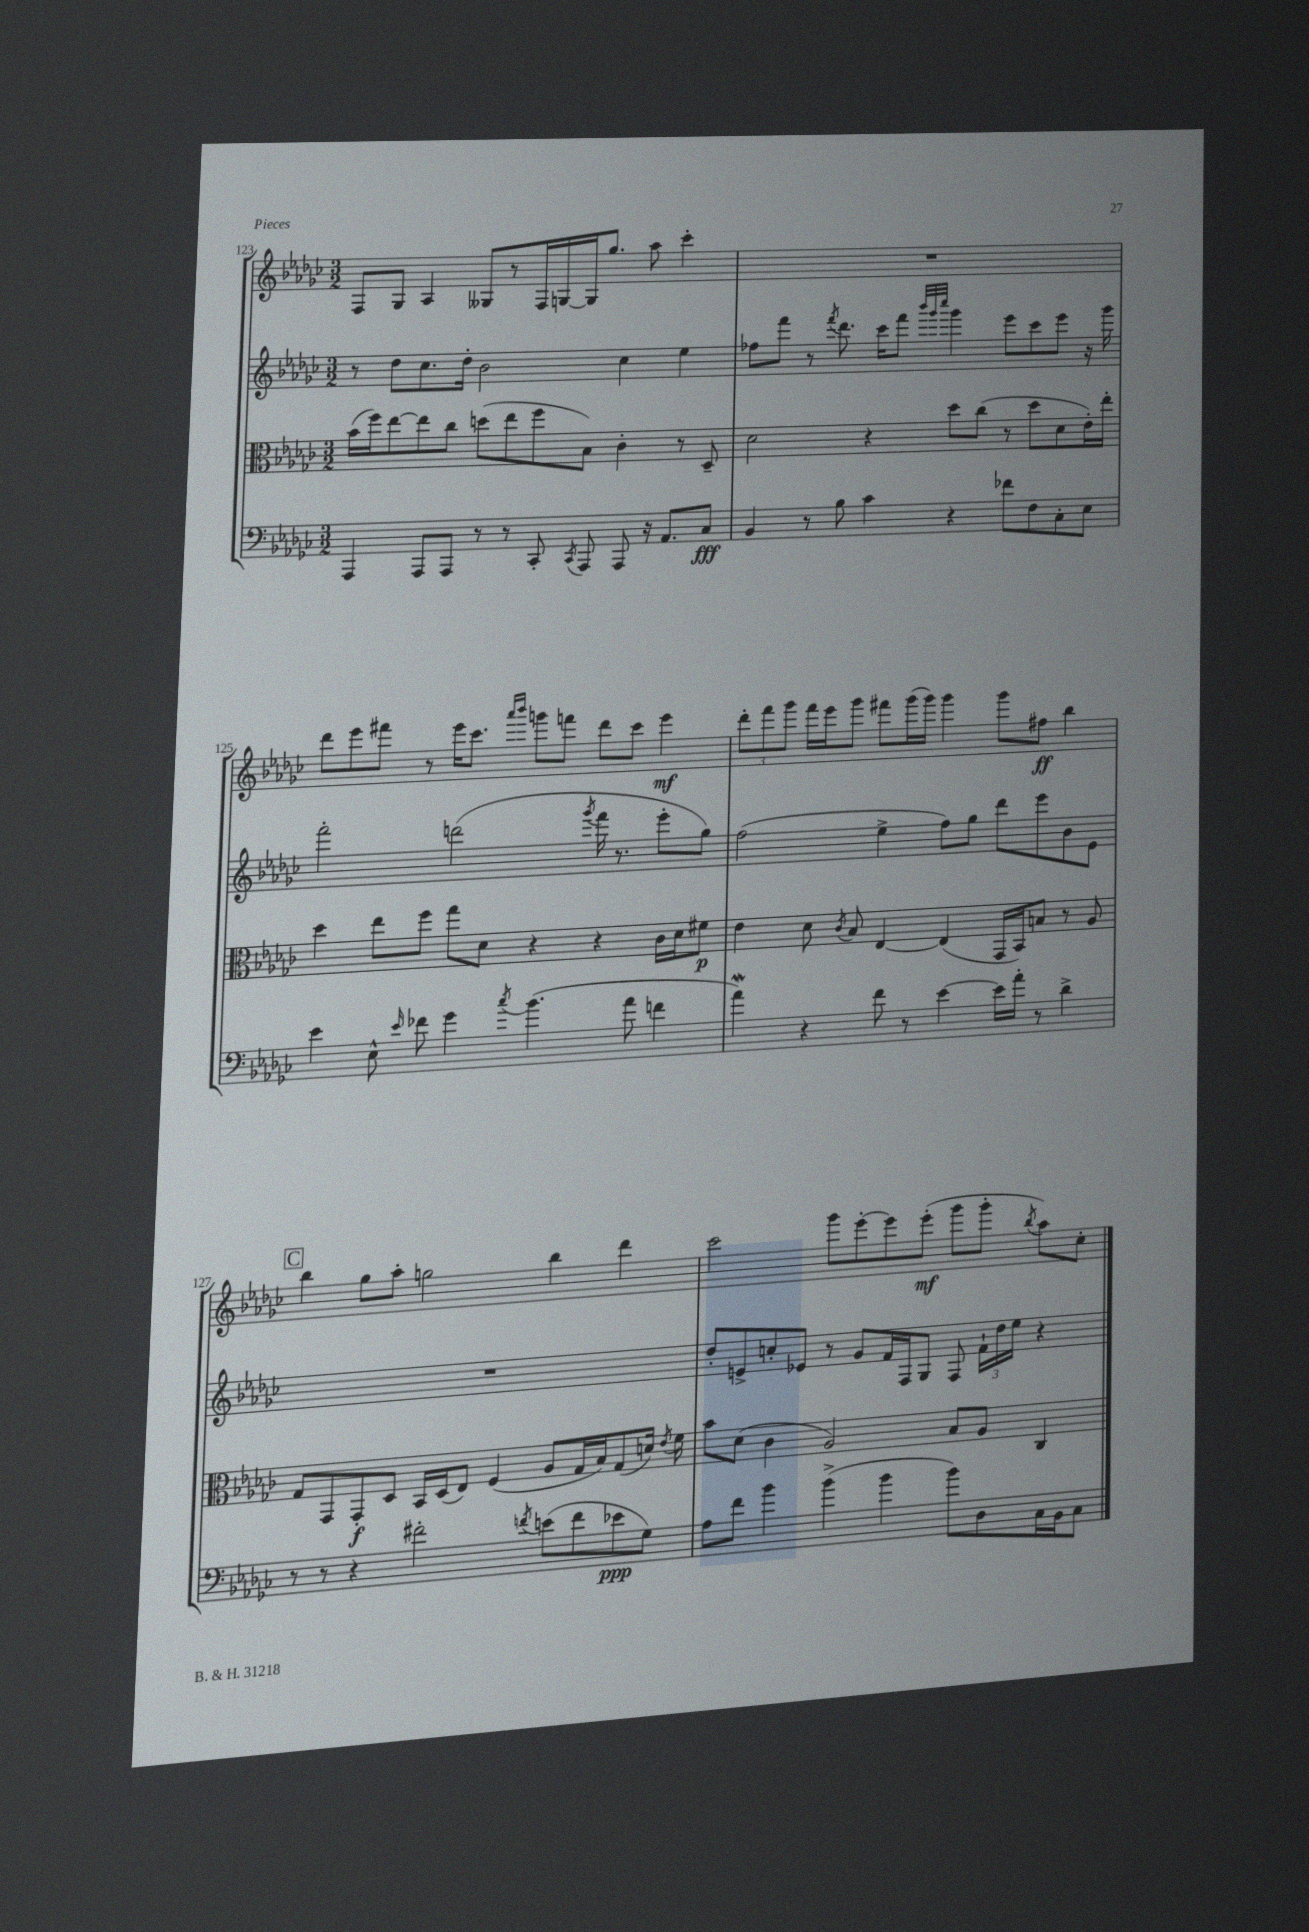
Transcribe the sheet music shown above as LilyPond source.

<<
\new StaffGroup <<
\new Staff = "s0" {
    \clef treble \key ges \major \numericTimeSignature \time 3/2
    \autoBeamOff f8[ ges8] aes4 geses8[ r8 f16 g16~ g16 ges''8.] aes''8 ces'''4-. |
    R1. |
    des'''8[ ees'''8 fis'''8] r8 ees'''16[ ces'''8.] \grace { aes'''16[ bes'''16] } g'''8[ f'''8] des'''8[ ces'''8] ees'''4\mf |
    \tuplet 3/2 { des'''8[-. f'''8 ges'''8] } f'''16[ ees'''16 ges'''8] fis'''8[ ges'''16( ges'''16]) ges'''4 ges'''8[ fis''8]\ff bes''4 |
    \mark \markup { \box "C" } bes''4 ges''8[ aes''8]-. g''2 bes''4 des'''4 |
    ces'''2 ges'''8[ ees'''8~-. ees'''8 ees'''8]-.\mf( ges'''8[ ges'''8]-. \acciaccatura { bes''8 } aes''8[) ces''8]-. \bar "|." |
}
\new Staff = "s1" {
    \clef treble \key ges \major \numericTimeSignature \time 3/2
    \autoBeamOff r8 des''8[ ces''8. des''16]-. bes'2 ces''4 ees''4 |
    fes''8[ f'''8] r8 \acciaccatura { f'''8 } des'''8. ces'''16[ f'''8] \grace { bes'''32[ ges'''32 ces''''32] } ges'''4 ees'''8[ ces'''8 ees'''8] r16 ges'''16 |
    f'''2-. d'''2( \acciaccatura { ges'''8 } f'''16 r8. ees'''8[-. ges''8]) |
    f''2( ees''4-> f''8[) ges''8] des'''8[ ees'''8 bes'8 ees'8] |
    \mark \markup { \box "C" } R1. |
    des''8[-. e'8-> c''8-. ees'8] r8 ges'8[ f'16 f16 ges8] f8 \tuplet 3/2 { f'16[-! des''16 ees''16] } r4 \bar "|." |
}
\new Staff = "s2" {
    \clef alto \key ges \major \numericTimeSignature \time 3/2
    \autoBeamOff bes'16[( f''16) ees''8~ ees''8 ces''8] d''8[( ees''8 f''8 bes8]) ces'4-. r8 des8-- |
    des'2 r4 des''8[ ces''8]( r8 des''8[ des'8 ees'16-.) ees''16]-. |
    des''4 ees''8[ f''8] ges''8[ des'8] r4 r4 ces'16[ des'16 fis'8]\p |
    ees'4 des'8 \acciaccatura { ces'8 } bes8 ees4~ ees4( ges,16[ bes,16) b8] r8 aes8 |
    \mark \markup { \box "C" } ges8[ ges,8 ges,8-.\f des8] bes,16[ des16( ees8]) f4( aes8[ ges16 bes16) ges8( d'16]) \acciaccatura { ees'8 } f'16 |
    bes'8[ des'8]( ces'4 aes2) bes8[ aes8] ces4 \bar "|." |
}
\new Staff = "s3" {
    \clef bass \key ges \major \numericTimeSignature \time 3/2
    \autoBeamOff aes,,4 aes,,8[ aes,,8] r8 r8 ces,8-. \acciaccatura { ces,8 } aes,,8 aes,,8 r16 aes,8.[ ces8]\fff |
    bes,4 r8 bes8 ces'4 r4 fes'8[ f8 ces8-. ees8] |
    ees'4 ees8-^ \grace { ees'16 } fes'8 ges'4 \acciaccatura { ces''8 } bes'4.( aes'8 f'4 |
    aes'4\mordent) r4 f'8 r8 ees'4~ ees'16[ aes'16]-. r8 des'4-> |
    \mark \markup { \box "C" } r8 r8 r4 fis'2-. \acciaccatura { f'8 } e'8[( f'8 ees'8\ppp ges8]) |
    aes8[ f'8] bes'4 bes'4->( bes'4 bes'8[) des8 ces16 bes,16 ces8] \bar "|." |
}
>>
>>
\layout { \context { \Score currentBarNumber = #123 } }
